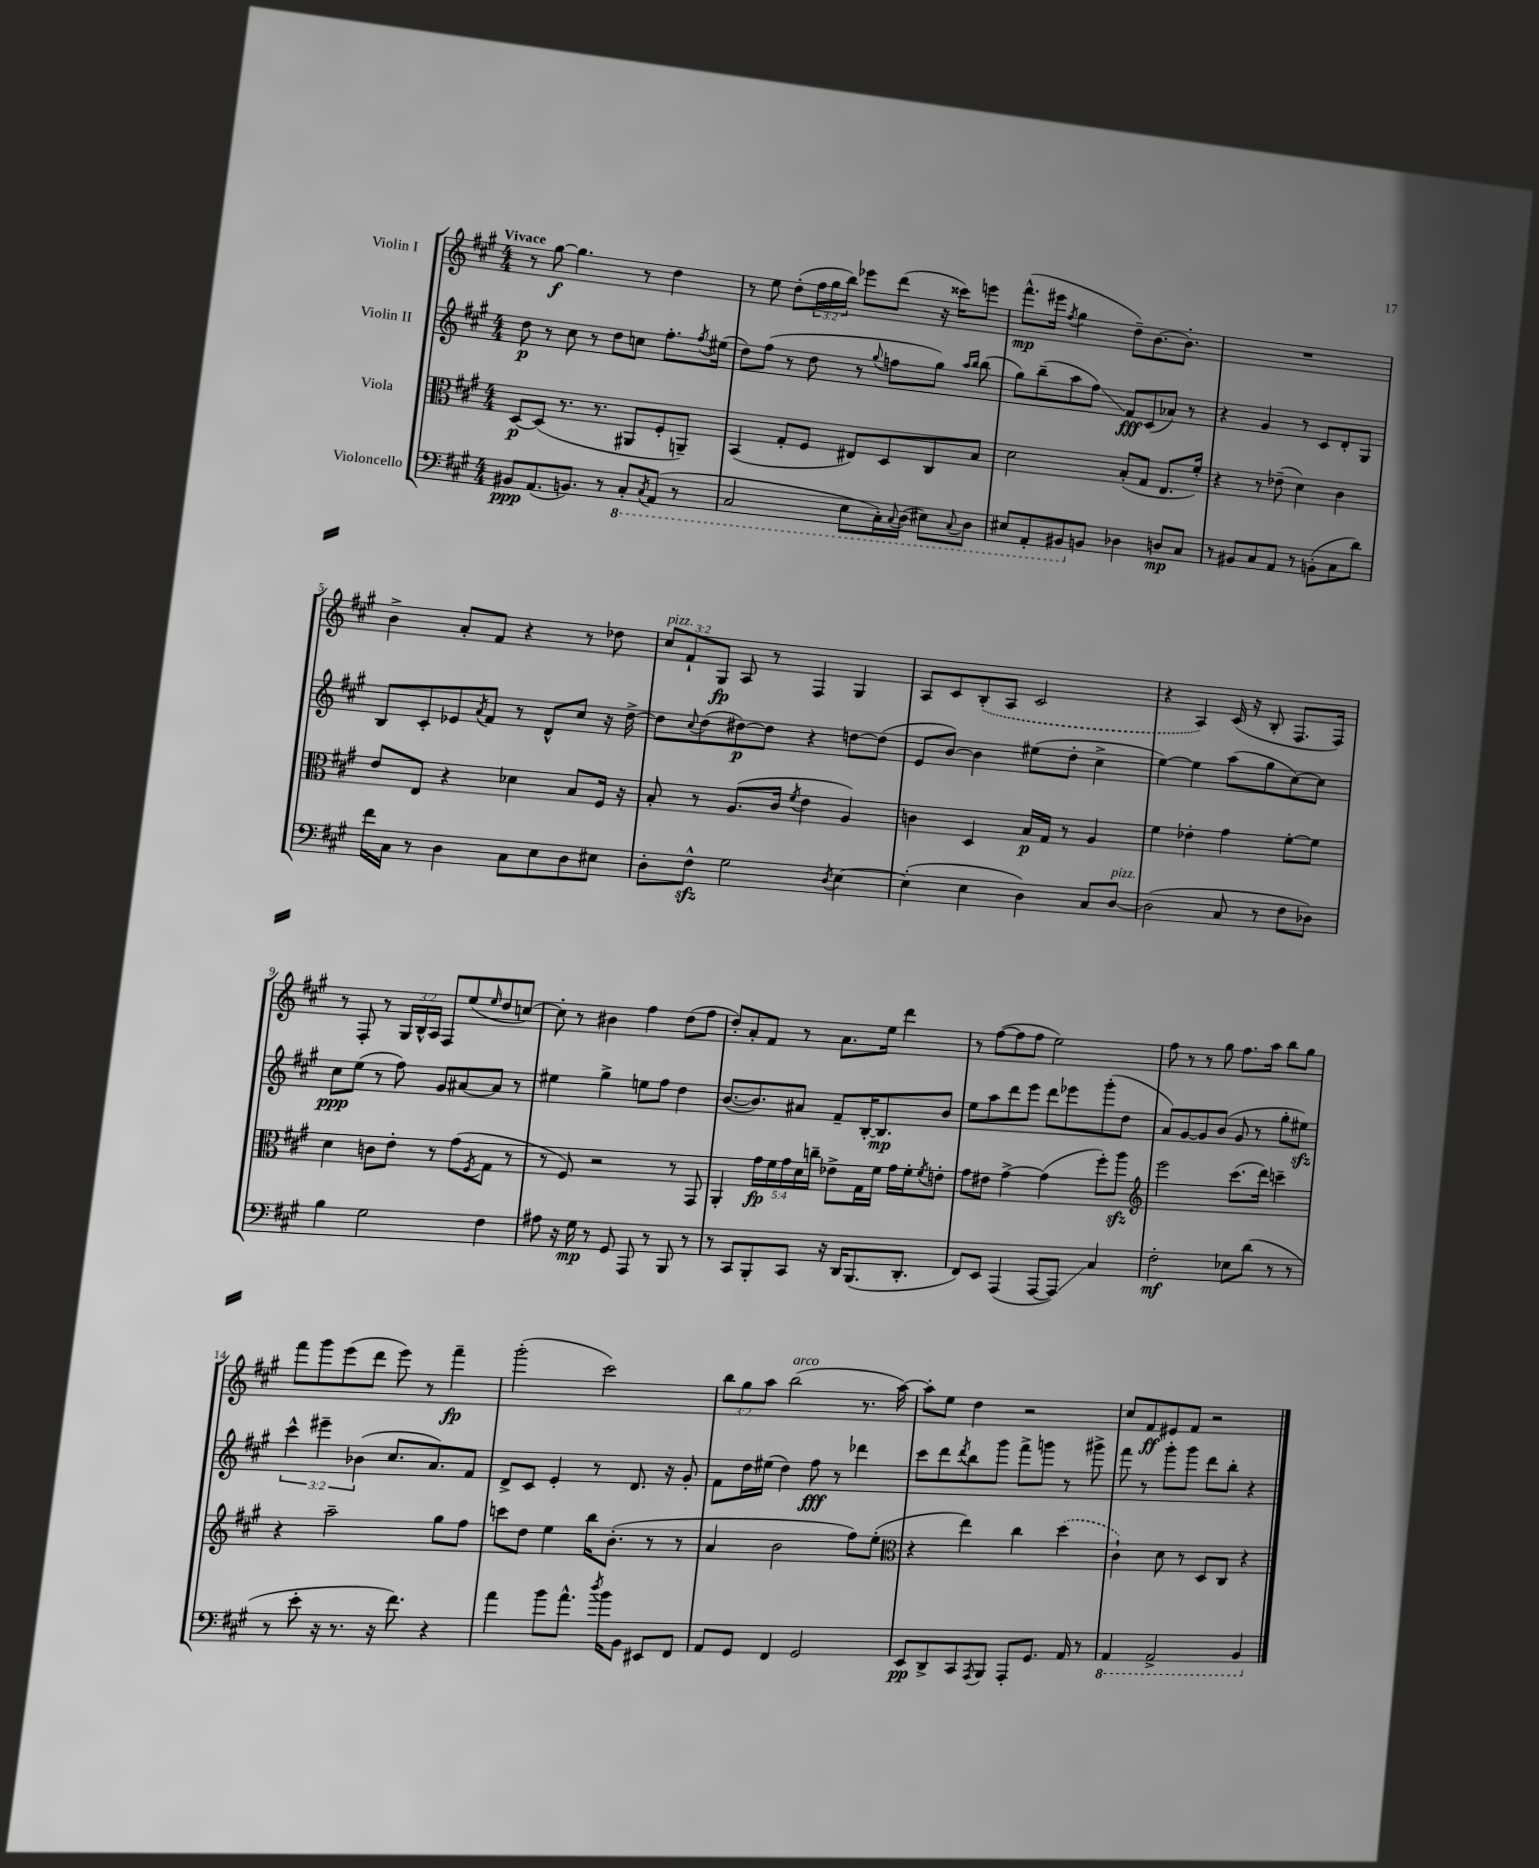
<<
\new StaffGroup <<
\new Staff = "s0" \with { instrumentName = "Violin I" } {
    \clef treble \key a \major \numericTimeSignature \time 4/4 \override Staff.TupletNumber.text = #tuplet-number::calc-fraction-text \tempo "Vivace"
    r8 gis''8~\f gis''4. r8 d''4 |
    r8 e''8 d''8-.( \tuplet 3/2 { fis''16 gis''16 b''16) } ees'''8 d'''8( r16 cisis'''16) e'''8 |
    fis'''8.-^\mp( eis'''16 \acciaccatura { fis''8 } gis''4 d''8--) b'8.~ b'8.-. |
    R1 |
    b'4-> a'8-. fis'8 r4 r8 des''8 |
    \tuplet 3/2 { cis''8^\markup { \italic "pizz." } fis'8-! gis8\fp } a8 r8 fis4 gis4 |
    a8 cis'8 \once \slurDashed b8-.( a8 cis'2 |
    r4 a4) cis'16( r16 b8-. fis8. fis16) |
    r8 fis8-. r8 \tuplet 3/2 { gis16 b16-^ a16 } fis8 e''8( \grace { e''16 } d''8 c''8~) |
    c''8-. r8 bis'4 fis''4 d''8( fis''8 |
    d''8-.) a'8-. fis'8 r8 a'8. e''16 d'''4 |
    r8 fis''8~( fis''8 fis''8 e''2) |
    fis''8 r8 r8 gis''8 fis''8. a''16 b''8 gis''8 |
    fis'''8 gis'''8 e'''8( d'''8 e'''8) r8 fis'''4--\fp |
    gis'''2-.( cis'''2) |
    \tuplet 3/2 { b''8 gis''8 a''8 } b''2^\markup { \italic "arco" }( r8. a''16~) |
    a''8-. e''8 d''4 r2 |
    cis''8 fis'8\ff eis'8 fis'8 r2 \bar "|." |
}
\new Staff = "s1" \with { instrumentName = "Violin II" } {
    \clef treble \key a \major \numericTimeSignature \time 4/4 \override Staff.TupletNumber.text = #tuplet-number::calc-fraction-text
    d''8\p r8 cis''8 r8 d''8 c''8 fis''8.-. \acciaccatura { fis''8 } eis''16( |
    d''8) fis''8( r8 d''8 r8 \appoggiatura { gis''8 } f''8 gis''8) \grace { a''16 b''16 } b''8( |
    gis''8) b''8--( a''8 fis''8\glissando) fis'8\fff cis'8( aes'8) r8 |
    r4 gis'4 r8 cis'8 d'8-. gis8 |
    b8 cis'8-. ees'8 \acciaccatura { a'8 } fis'8 r8 d'8-^ cis''8 r16 d''16~-> |
    d''8 \appoggiatura { cis''8 } d''8( dis''8~\p) dis''8 r4 d''8~ d''8( |
    e'8 b'8~) b'4 eis''8( d''8-. cis''4-> |
    e''4~) e''4 a''8( gis''8 cis''8~) cis''8 |
    cis''8\ppp e''8( r8 fis''8) gis'8 ais'8~ ais'8 r8 |
    eis''4 gis''4-> e''8 fis''8 d''4 |
    b'8.~( b'8.) ais'8 fis'8-- b16~-. b8.\mp b'8 |
    e''8 a''8 d'''8 e'''8 d'''8 ees'''8 gis'''8-.( d''8 |
    a'8) gis'8~ gis'8 b'8( gis'8 r8 gis''8-. eis''8\sfz) |
    \tuplet 3/2 { cis'''4-^ eis'''4-- bes'4( } cis''8. a'8.) fis'8 |
    d'8-> cis'8 e'4-. r8 d'8. r16 gis'8-. |
    fis'8 d''16 eis''16( d''4) fis''8\fff r8 des'''4 |
    cis'''8 d'''8 \acciaccatura { d'''8 } b''8 gis'''8 fis'''8-> g'''8 r8 gis'''8-> |
    fis'''8 r8 gis'''8-. gis'''8 d'''8 b''8-. r4 \bar "|." |
}
\new Staff = "s2" \with { instrumentName = "Viola" } {
    \clef alto \key a \major \numericTimeSignature \time 4/4 \override Staff.TupletNumber.text = #tuplet-number::calc-fraction-text
    d8~\p d8( r8. r8. ais,8 fis8-. a,8--) |
    b,4( gis8-. fis8 eis8) d8 cis8 b8 |
    d'2 b8-.( gis8 e8. fis'16-.) |
    r4 r8 ees'8--( d'4) cis'4 |
    e'8 e8 r4 des'4 b8 fis16 r16 |
    b8-. r8 a8.( cis'16 \acciaccatura { fis'8 } e'4 a4) |
    c'4 d4 b16\p gis16 r8 a4 |
    fis'4 ees'4-. gis'4 fis'8~-. fis'8 |
    d'4 c'8 e'8-. r8 gis'8( \acciaccatura { fis8 } gis8 r8 |
    r8 fis8) r2 r8 gis,8 |
    a,4-. \tuplet 5/4 { gis'16\fp fis'16 gis'16 d'16 c''16-- } ees'8-> gis16 fis'16 gis'16 fis'16-. \acciaccatura { fis'8 } e'8-. |
    gis'8 eis'8 gis'4~-> gis'4( fis''8-.) a''8\sfz |
    \clef treble e'''2 cis'''8.( d'''16) c'''4-- |
    r4 a''2-- gis''8 fis''8 |
    c'''8 d''8 e''4 b''16 b'8.-.( r8 r8 |
    a'4 b'2 fis''8) e''8-.( |
    \clef alto r4 e''4) cis''4 \once \slurDashed d''4( |
    cis'4-!) d'8 r8 d8 cis8 r4 \bar "|." |
}
\new Staff = "s3" \with { instrumentName = "Violoncello" } {
    \clef bass \key a \major \numericTimeSignature \time 4/4
    bis,8\ppp a,8.( b,8.) r8 \ottava #-1 cis,8-. \acciaccatura { cis,8 } a,,8( r8 |
    cis,2 e,8 cis,16-.) \appoggiatura { cis,8 } d,16( eis,8) \appoggiatura { cis,8 } d,8 |
    eis,8 a,,8-. bis,,8 \ottava #0 b,!8 des4 d8\mp cis8 |
    r8 bis,8 cis8 a,8 r8 b,8-.( cis8 d'8) |
    fis'16 cis16 r8 d4 cis8 e8 d8 eis8 |
    d8-. fis8-^\sfz gis2 \acciaccatura { d8 } e4~ |
    e4-.( e4 d4) cis8 d8~^\markup { \italic "pizz." } |
    d2( cis8 r8 fis8 des8) |
    b4 gis2 fis4 |
    ais8 r16 gis16\mp r8 gis,8 a,,8 r8 b,,8 r8 |
    r8 cis,8 b,,8-. cis,8 r16 d,16 b,,8.( d,8.-. |
    fis,8) e,8 a,,4( a,,8~ a,,8\glissando) cis4 |
    fis2-.\mf ees8 d'8( r8 r8 |
    r8 e'8-. r16 r8. r16 fis'8.) r4 |
    a'4 b'8 a'8.-^ \acciaccatura { d''8 } b'16 b,8 eis,8 fis,8 |
    a,8 gis,8 fis,4 gis,2 |
    e,8\pp d,8-> cis,8 \acciaccatura { a,,8 } b,,8 a,,8-. gis,8. a,16 r8 |
    \ottava #-1 a,,4 a,,2-> b,,4 \ottava #0 \bar "|." |
}
>>
>>
